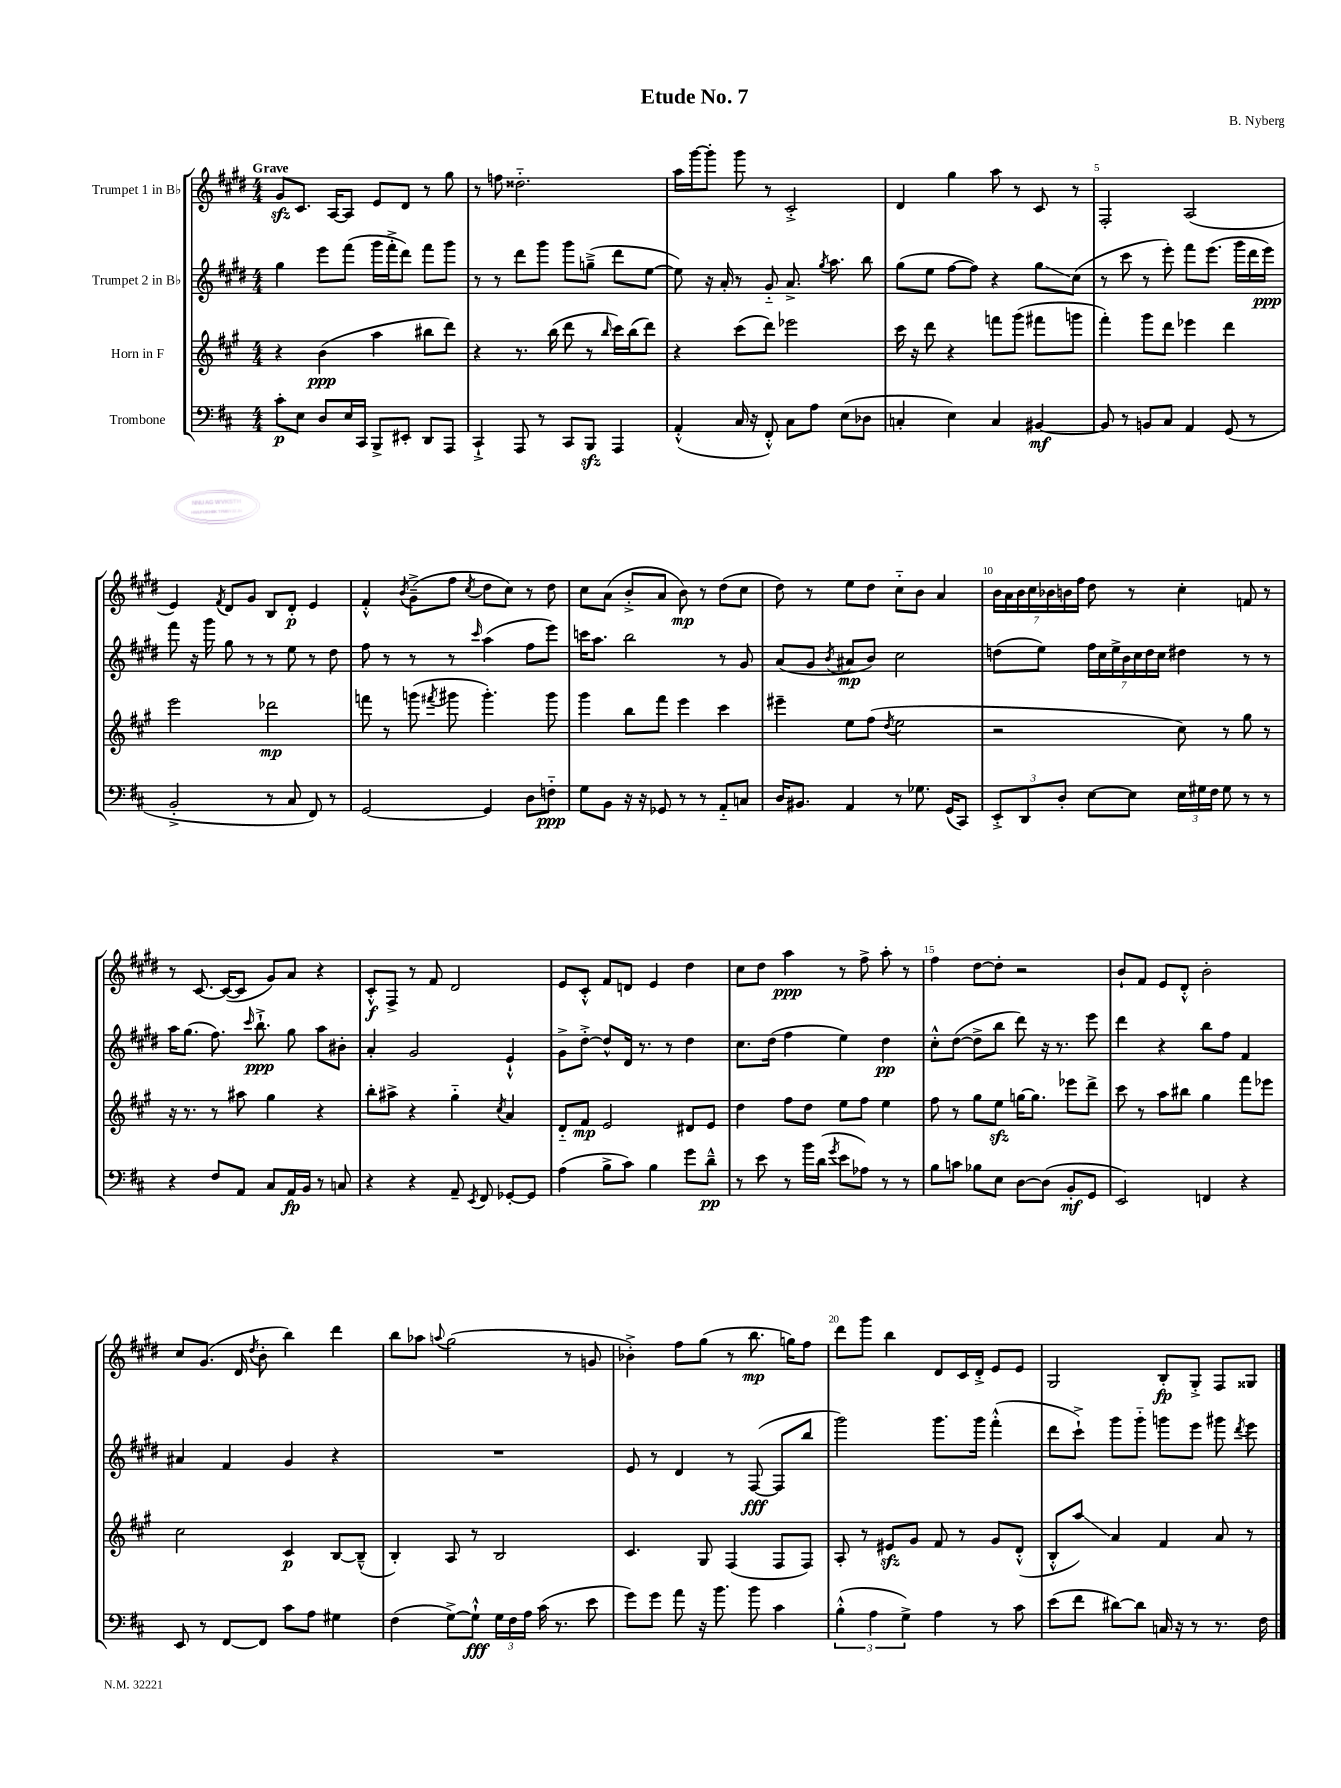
\header { title = "Etude No. 7" composer = "B. Nyberg" }
<<
\new StaffGroup <<
\new Staff = "s0" \with { instrumentName = "Trumpet 1 in Bb" } {
    \clef treble \key e \major \numericTimeSignature \time 4/4 \tempo "Grave"
    \autoBeamOff gis'8[\sfz cis'8.] a16[~ a8] e'8[ dis'8] r8 gis''8 |
    r8 f''8 disis''2.-_ |
    a''16[ gis'''16~ gis'''8]-. gis'''8 r8 cis'2-.-> |
    dis'4 gis''4 a''8 r8 cis'8 r8 |
    fis2-. a2( |
    e'4) \acciaccatura { fis'8 } dis'8[ gis'8] b8[ dis'8]-.\p e'4 |
    fis'4-.-^ \acciaccatura { b'8 } gis'8[--->( fis''8] \acciaccatura { cis''8 } dis''8[ cis''8]) r8 dis''8 |
    cis''8[ a'8]( b'8[-.-> a'8] b'8\mp) r8 dis''8[( cis''8] |
    dis''8) r8 e''8[ dis''8] cis''8[-_ b'8] a'4 |
    \tuplet 7/4 { b'16[ a'16 b'16 cis''16 bes'16 b'16 fis''16] } dis''8 r8 cis''4-. f'8 r8 |
    r8 cis'8.~ cis'16[~( cis'8] gis'8[) a'8] r4 |
    cis'8[-.-^\f fis8]-> r8 fis'8 dis'2 |
    e'8[ cis'8]-.-^ fis'8[ d'8] e'4 dis''4 |
    cis''8[ dis''8] a''4\ppp r8 fis''8-> a''8-. r8 |
    fis''4 dis''8[~ dis''8]-. r2 |
    b'8[-! fis'8] e'8[ dis'8]-.-^ b'2-. |
    cis''8[ gis'8.]( dis'16 \acciaccatura { dis''8 } b'8-. b''4) dis'''4 |
    b''8[ aes''8] \appoggiatura { a''8 } gis''2( r8 g'8 |
    bes'4-.->) fis''8[ gis''8]( r8 b''8.\mp g''16[) fis''8] |
    dis'''8[ gis'''8] b''4 dis'8[ cis'16 dis'16]-.-> e'8[ e'8] |
    gis2 b8[-.\fp gis8]-.-> fis8[ gisis8] \bar "|." |
}
\new Staff = "s1" \with { instrumentName = "Trumpet 2 in Bb" } {
    \clef treble \key e \major \numericTimeSignature \time 4/4
    \autoBeamOff gis''4 e'''8[ fis'''8]( gis'''16[ fis'''16-.-> dis'''8]) fis'''8[ gis'''8] |
    r8 r8 dis'''8[ gis'''8] gis'''8[ g''8]--->( dis'''8[ e''8]~ |
    e''8) r16 a'16-. r8 gis'8-_ a'8.-> \acciaccatura { gis''8 } a''8. b''8 |
    gis''8[( e''8] fis''8[~ fis''8]) r4 gis''8[\glissando cis''8]( |
    r8 cis'''8 r8 e'''8-.) fis'''8[ e'''8.]( gis'''16[ dis'''16 e'''16]\ppp) |
    fis'''8 r16 gis'''16 gis''8 r8 r8 e''8 r8 dis''8 |
    fis''8 r8 r8 r8 \grace { cis'''16 } a''4( fis''8[ e'''8]) |
    c'''16[ a''8.] b''2 r8 gis'8 |
    a'8[( gis'8] \acciaccatura { b'8 } ais'8[\mp b'8]) cis''2 |
    d''8[( e''8]) \tuplet 7/4 { fis''16[ cis''16 e''16-> b'16 cis''16 d''16 cis''16] } dis''4 r8 r8 |
    a''16[ gis''8.]( fis''8.) \grace { cis'''16 } b''8.-!->\ppp gis''8 a''8[ bis'8]-. |
    a'4-. gis'2 e'4-!-^ |
    gis'8[-> dis''8]~-.-> dis''8[-^ dis'16] r8. r8 dis''4 |
    cis''8.[ dis''16]( fis''4 e''4) dis''4\pp |
    cis''8[-.-^ dis''8]~( dis''8[-> b''8] dis'''8) r16 r8. e'''8 |
    dis'''4 r4 b''8[ fis''8] fis'4 |
    ais'4 fis'4 gis'4 r4 |
    R1 |
    e'8 r8 dis'4 r8 fis8~\fff( fis8[ b''8] |
    gis'''2) gis'''8.[ gis'''16] fis'''4-.-^( |
    dis'''8[ cis'''8]-!->) gis'''8[ gis'''8]-_ g'''8[ e'''8] gis'''8 \acciaccatura { dis'''8 } e'''8 \bar "|." |
}
\new Staff = "s2" \with { instrumentName = "Horn in F" } {
    \clef treble \key a \major \numericTimeSignature \time 4/4
    \autoBeamOff r4 b'4\ppp( a''4 bis''8[ d'''8]) |
    r4 r8. b''16( d'''8 r8 \grace { b''16 } cis'''16[) b''16( d'''8]) |
    r4 cis'''8[( d'''8]) ees'''2 |
    cis'''16 r16 d'''8 r4 f'''8[ gis'''8]( fis'''8[ g'''8] |
    fis'''4-.) gis'''8[ d'''8] ees'''4 d'''4 |
    e'''2 des'''2\mp |
    f'''8 r8 g'''8( \acciaccatura { fis'''8 } gis'''8 gis'''4.-.) gis'''8 |
    gis'''4 b''8[ fis'''8] e'''4 cis'''4 |
    eis'''4-- e''8[ fis''8]( \acciaccatura { d''8 } e''2 |
    r2 cis''8) r8 gis''8 r8 |
    r16 r8. r8 ais''8 gis''4 r4 |
    b''8[-. ais''8]-> r4 gis''4-_ \acciaccatura { cis''8 } a'4 |
    d'8[-_ fis'8]\mp e'2 dis'8[ e'8] |
    d''4 fis''8[ d''8] e''8[ fis''8] e''4 |
    fis''8 r8 gis''8[ e''8]\sfz g''16[~ g''8.] ees'''8[ d'''8]-> |
    cis'''8 r8 a''8[ bis''8] gis''4 fis'''8[ ees'''8] |
    cis''2 cis'4\p b8[~ b8]---^( |
    b4-.) a8 r8 b2 |
    cis'4. gis8 fis4( fis8[ fis8]) |
    a8-. r8 eis'8[\sfz gis'8] fis'8 r8 gis'8[ d'8]-.-^( |
    b8[-.-^ a''8]\glissando) a'4 fis'4 a'8 r8 \bar "|." |
}
\new Staff = "s3" \with { instrumentName = "Trombone" } {
    \clef bass \key d \major \numericTimeSignature \time 4/4
    \autoBeamOff cis'8[-.\p e8] d8[ e16 cis,16] b,,8[-> eis,8]-. d,8[ a,,8] |
    cis,4-!-> a,,8 r8 cis,8[ b,,8]\sfz a,,4 |
    a,4-.-^( cis16 r16 fis,8-.-^) cis8[ a8] e8[( des8] |
    c4-. e4) c4 bis,4~\mf |
    bis,8 r8 b,8[ cis8] a,4 g,8( r8 |
    b,2-.-> r8 cis8 fis,8) r8 |
    g,2~ g,4 d8[ f8]-_\ppp |
    g8[ b,8] r16 r16 ges,8 r8 r8 a,8[-_ c8] |
    d16[ bis,8.] a,4 r8 ges8. g,16[( cis,8]) |
    \tuplet 3/2 { e,8[-.-> d,8 d8]-. } e8[~ e8] \tuplet 3/2 { e16[ gis16 fis16] } gis8 r8 r8 |
    r4 fis8[ a,8] cis8[ a,16\fp b,16] r8 c8 |
    r4 r4 a,8-- \acciaccatura { e,8 } fis,8 ges,8[~-. ges,8] |
    a4( b8[-> cis'8]) b4 g'8[ d'8]---^\pp |
    r8 e'8 r8 b'16[ d'16]( \acciaccatura { g'8 } e'8[ aes8]) r8 r8 |
    b8[ c'8] bes8[ e8] d8[~ d8]( b,8[-.\mf g,8] |
    e,2) f,4 r4 |
    e,8 r8 fis,8[~ fis,8] cis'8[ a8] gis4 |
    fis4( g8[~->) g8]-!-^\fff \tuplet 3/2 { g16[ fis16 a16] } cis'16( r8. e'8 |
    g'8[) g'8] a'8 r16 b'8. b'8 cis'4 |
    \tuplet 3/2 { b4-.-^( a4 g4->) } a4 r8 cis'8 |
    e'8[( fis'8] dis'8[~) dis'8] c16 r16 r8 r8. fis16 \bar "|." |
}
>>
>>
\layout { \context { \Score \override BarNumber.break-visibility = ##(#f #t #t) barNumberVisibility = #(every-nth-bar-number-visible 5) } }
